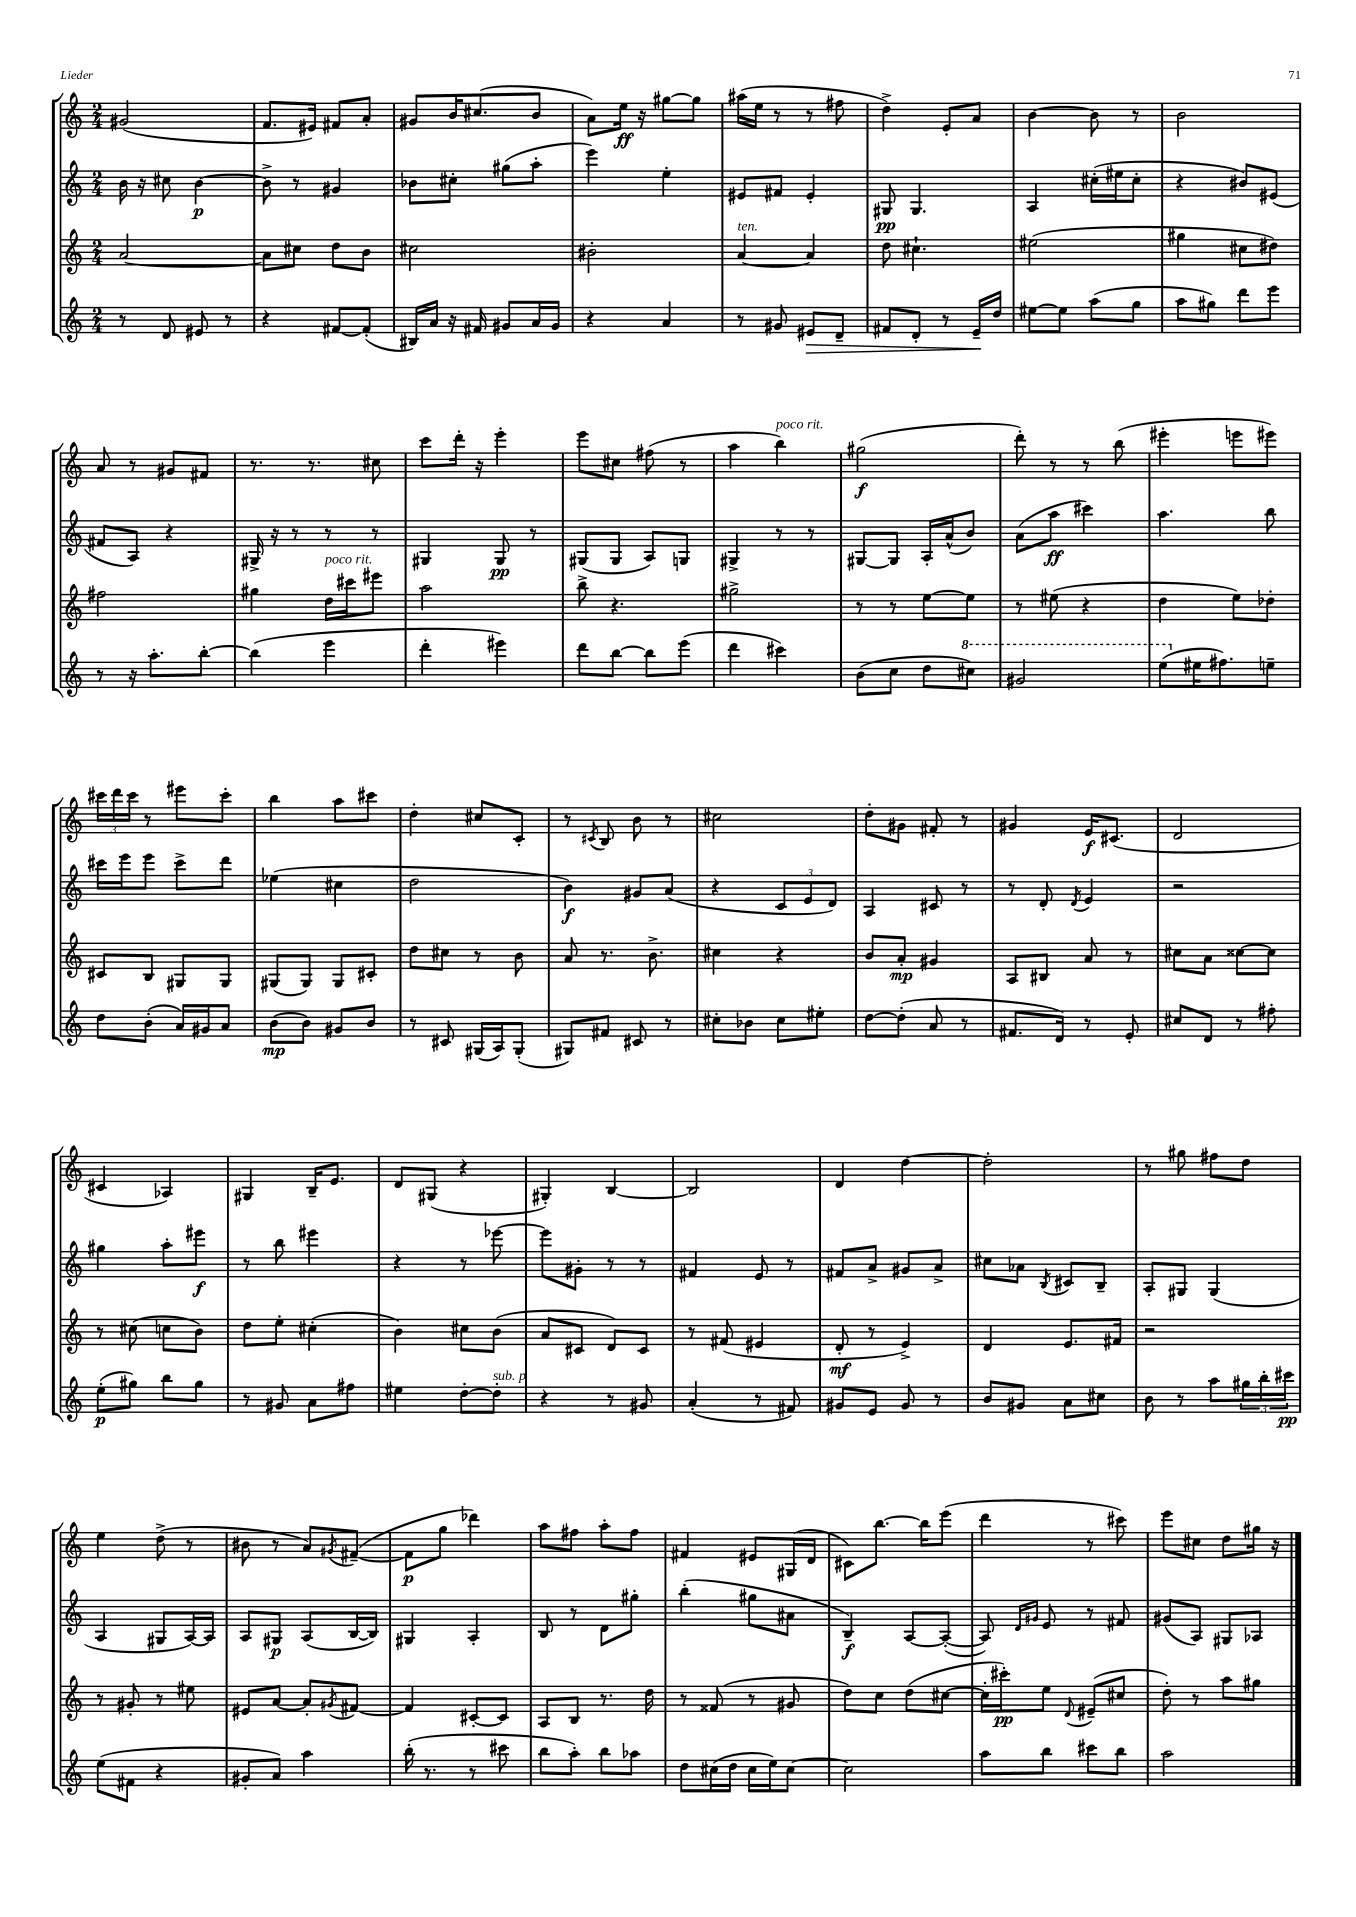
<<
\new StaffGroup <<
\new Staff = "s0" {
    \clef treble \key c \major \numericTimeSignature \time 2/4
    gis'2( |
    f'8. eis'16) fis'8 a'8-. |
    gis'8 b'16 cis''8.( b'8 |
    a'8) e''16\ff r16 gis''8~ gis''8 |
    ais''16( e''16 r8 r8 fis''8 |
    d''4->) e'8-. a'8 |
    b'4~ b'8 r8 |
    b'2 |
    a'8 r8 gis'8 fis'8 |
    r8. r8. cis''8 |
    c'''8 d'''16-. r16 e'''4-. |
    e'''8 cis''8 fis''8( r8 |
    a''4 b''4^\markup { \italic "poco rit." }) |
    gis''2\f( |
    d'''8-.) r8 r8 b''8( |
    eis'''4-. e'''8 eis'''8) |
    \tuplet 3/2 { cis'''16 d'''16 cis'''16 } r8 eis'''8 cis'''8-. |
    b''4 a''8 cis'''8 |
    d''4-. cis''8 c'8-. |
    r8 \acciaccatura { cis'8 } b8 b'8 r8 |
    cis''2 |
    d''8-. gis'8 fis'8-. r8 |
    gis'4 e'16\f cis'8.( |
    d'2 |
    cis'4 aes4) |
    gis4 b16-- e'8. |
    d'8 gis8( r4 |
    gis4-.) b4~ |
    b2 |
    d'4 d''4~ |
    d''2-. |
    r8 gis''8 fis''8 d''8 |
    e''4 d''8->( r8 |
    bis'8 r8 a'8) \acciaccatura { gis'8 } fis'8~--( |
    fis'8\p g''8 des'''4) |
    a''8 fis''8 a''8-. fis''8 |
    fis'4 eis'8 gis16( d'16 |
    cis'8) b''8.~ b''16 e'''8( |
    d'''4 r8 cis'''8) |
    e'''8 cis''8 d''8 gis''16 r16 \bar "|." |
}
\new Staff = "s1" {
    \clef treble \key c \major \numericTimeSignature \time 2/4
    b'16 r16 cis''8 b'4~\p |
    b'8-> r8 gis'4 |
    bes'8 cis''8-. gis''8( a''8-. |
    e'''4) e''4-. |
    eis'8 fis'8 eis'4-. |
    gis8\pp gis4. |
    a4 cis''16-.( eis''16 cis''8-. |
    r4 bis'8) eis'8( |
    fis'8 a8) r4 |
    gis16-> r16 r8 r8 r8 |
    gis4 gis8\pp r8 |
    gis8( gis8 a8) g8 |
    gis4-> r8 r8 |
    gis8~ gis8 a16-. a'16-^( b'8) |
    a'8( a''8\ff cis'''4) |
    a''4. b''8 |
    cis'''16 e'''16 e'''8 cis'''8-> d'''8 |
    ees''4( cis''4 |
    d''2 |
    b'4\f) gis'8 a'8( |
    r4 \tuplet 3/2 { c'8 e'8 d'8) } |
    a4 cis'8 r8 |
    r8 d'8-. \acciaccatura { d'8 } e'4 |
    r2 |
    gis''4 a''8-. eis'''8\f |
    r8 b''8 eis'''4 |
    r4 r8 ees'''8~ |
    ees'''8 gis'8-. r8 r8 |
    fis'4 e'8 r8 |
    fis'8 a'8-> gis'8 a'8-> |
    cis''8 aes'8 \acciaccatura { b8 } cis'8 b8-- |
    a8-. gis8 gis4( |
    a4 gis8 a16~) a16 |
    a8 gis8\p a8( b16~ b16) |
    gis4 a4-. |
    b8 r8 d'8 gis''8-. |
    b''4-.( gis''8 ais'8 |
    b4--\f) a8~ a8~-.( |
    a8) \grace { d'16 gis'16 } e'8 r8 fis'8 |
    gis'8( a8) gis8 aes8 \bar "|." |
}
\new Staff = "s2" {
    \clef treble \key c \major \numericTimeSignature \time 2/4
    a'2~ |
    a'8 cis''8 d''8 b'8 |
    cis''2 |
    bis'2-. |
    a'4~^\markup { \italic "ten." } a'4 |
    d''8 cis''4.-! |
    eis''2( |
    gis''4 cis''8 dis''8) |
    fis''2 |
    gis''4 d''16^\markup { \italic "poco rit." } cis'''16 eis'''8 |
    a''2 |
    b''8-> r4. |
    gis''2-> |
    r8 r8 e''8~ e''8 |
    r8 eis''8( r4 |
    d''4 e''8) des''8-. |
    cis'8 b8 gis8 gis8 |
    gis8( gis8) gis8 cis'8-. |
    d''8 cis''8 r8 b'8 |
    a'8 r8. b'8.-> |
    cis''4 r4 |
    b'8 a'8-.\mp gis'4 |
    a8 bis8 a'8 r8 |
    cis''8 a'8 cisis''8~ cisis''8 |
    r8 cis''8( c''8 b'8) |
    d''8 e''8-. cis''4-.( |
    b'4) cis''8 b'8( |
    a'8 cis'8 d'8) cis'8 |
    r8 fis'8( eis'4 |
    d'8-.\mf r8 e'4->) |
    d'4 e'8. fis'16 |
    r2 |
    r8 gis'8-. r8 eis''8 |
    eis'8 a'8~ a'8-. \acciaccatura { gis'8 } fis'8~ |
    fis'4 cis'8~-. cis'8 |
    a8 b8 r8. d''16 |
    r8 fisis'8( r8 gis'8 |
    d''8) c''8 d''8( cis''8~ |
    cis''16-. cis'''16-.\pp) e''8 \appoggiatura { d'8 } eis'8--( cis''8 |
    d''8-.) r8 a''8 gis''8 \bar "|." |
}
\new Staff = "s3" {
    \clef treble \key c \major \numericTimeSignature \time 2/4
    r8 d'8 eis'8 r8 |
    r4 fis'8~ fis'8-.( |
    bis16) a'16 r16 fis'16 gis'8 a'16 gis'16 |
    r4 a'4 |
    r8 gis'8 eis'8\> d'8-- |
    fis'8 d'8-. r8 e'16--\! d''16 |
    eis''8~ eis''8 a''8( g''8 |
    a''8 gis''8) d'''8 e'''8 |
    r8 r16 a''8.-. b''8~-. |
    b''4( e'''4 |
    d'''4-. eis'''4) |
    d'''8 b''8~ b''8 e'''8( |
    d'''4 cis'''4) |
    b'8( c''8 d''8 \ottava #1 cis'''8) |
    gis''2 |
    e'''8( \ottava #0 eis''16 fis''8.) e''8-- |
    d''8 b'8-.( a'16) gis'16 a'8 |
    b'8\mp( b'8) gis'8 b'8 |
    r8 cis'8 gis16( a16) gis8-.( |
    gis8) fis'8 cis'8 r8 |
    cis''8-. bes'8 cis''8 eis''8-. |
    d''8~ d''8-.( a'8 r8 |
    fis'8. d'16) r8 e'8-. |
    cis''8 d'8 r8 fis''8-. |
    e''8-.\p( gis''8) b''8 gis''8 |
    r8 gis'8 a'8 fis''8 |
    eis''4 d''8~-. d''8-.^\markup { \italic "sub. p" } |
    r4 r8 gis'8 |
    a'4-.( r8 fis'8) |
    gis'8 e'8 gis'8 r8 |
    b'8 gis'8 a'8 cis''8 |
    b'8 r8 a''8 \tuplet 3/2 { gis''16 b''16-. cis'''16\pp } |
    e''8( fis'8 r4 |
    gis'8-. a'8) a''4 |
    b''16-.( r8. r8 cis'''8 |
    b''8 a''8-.) b''8 aes''8 |
    d''8 cis''16( d''16 cis''16 e''16) cis''8~ |
    cis''2 |
    a''8 b''8 cis'''8 b''8 |
    a''2 \bar "|." |
}
>>
>>
\layout { \context { \Score \remove "Bar_number_engraver" } }
